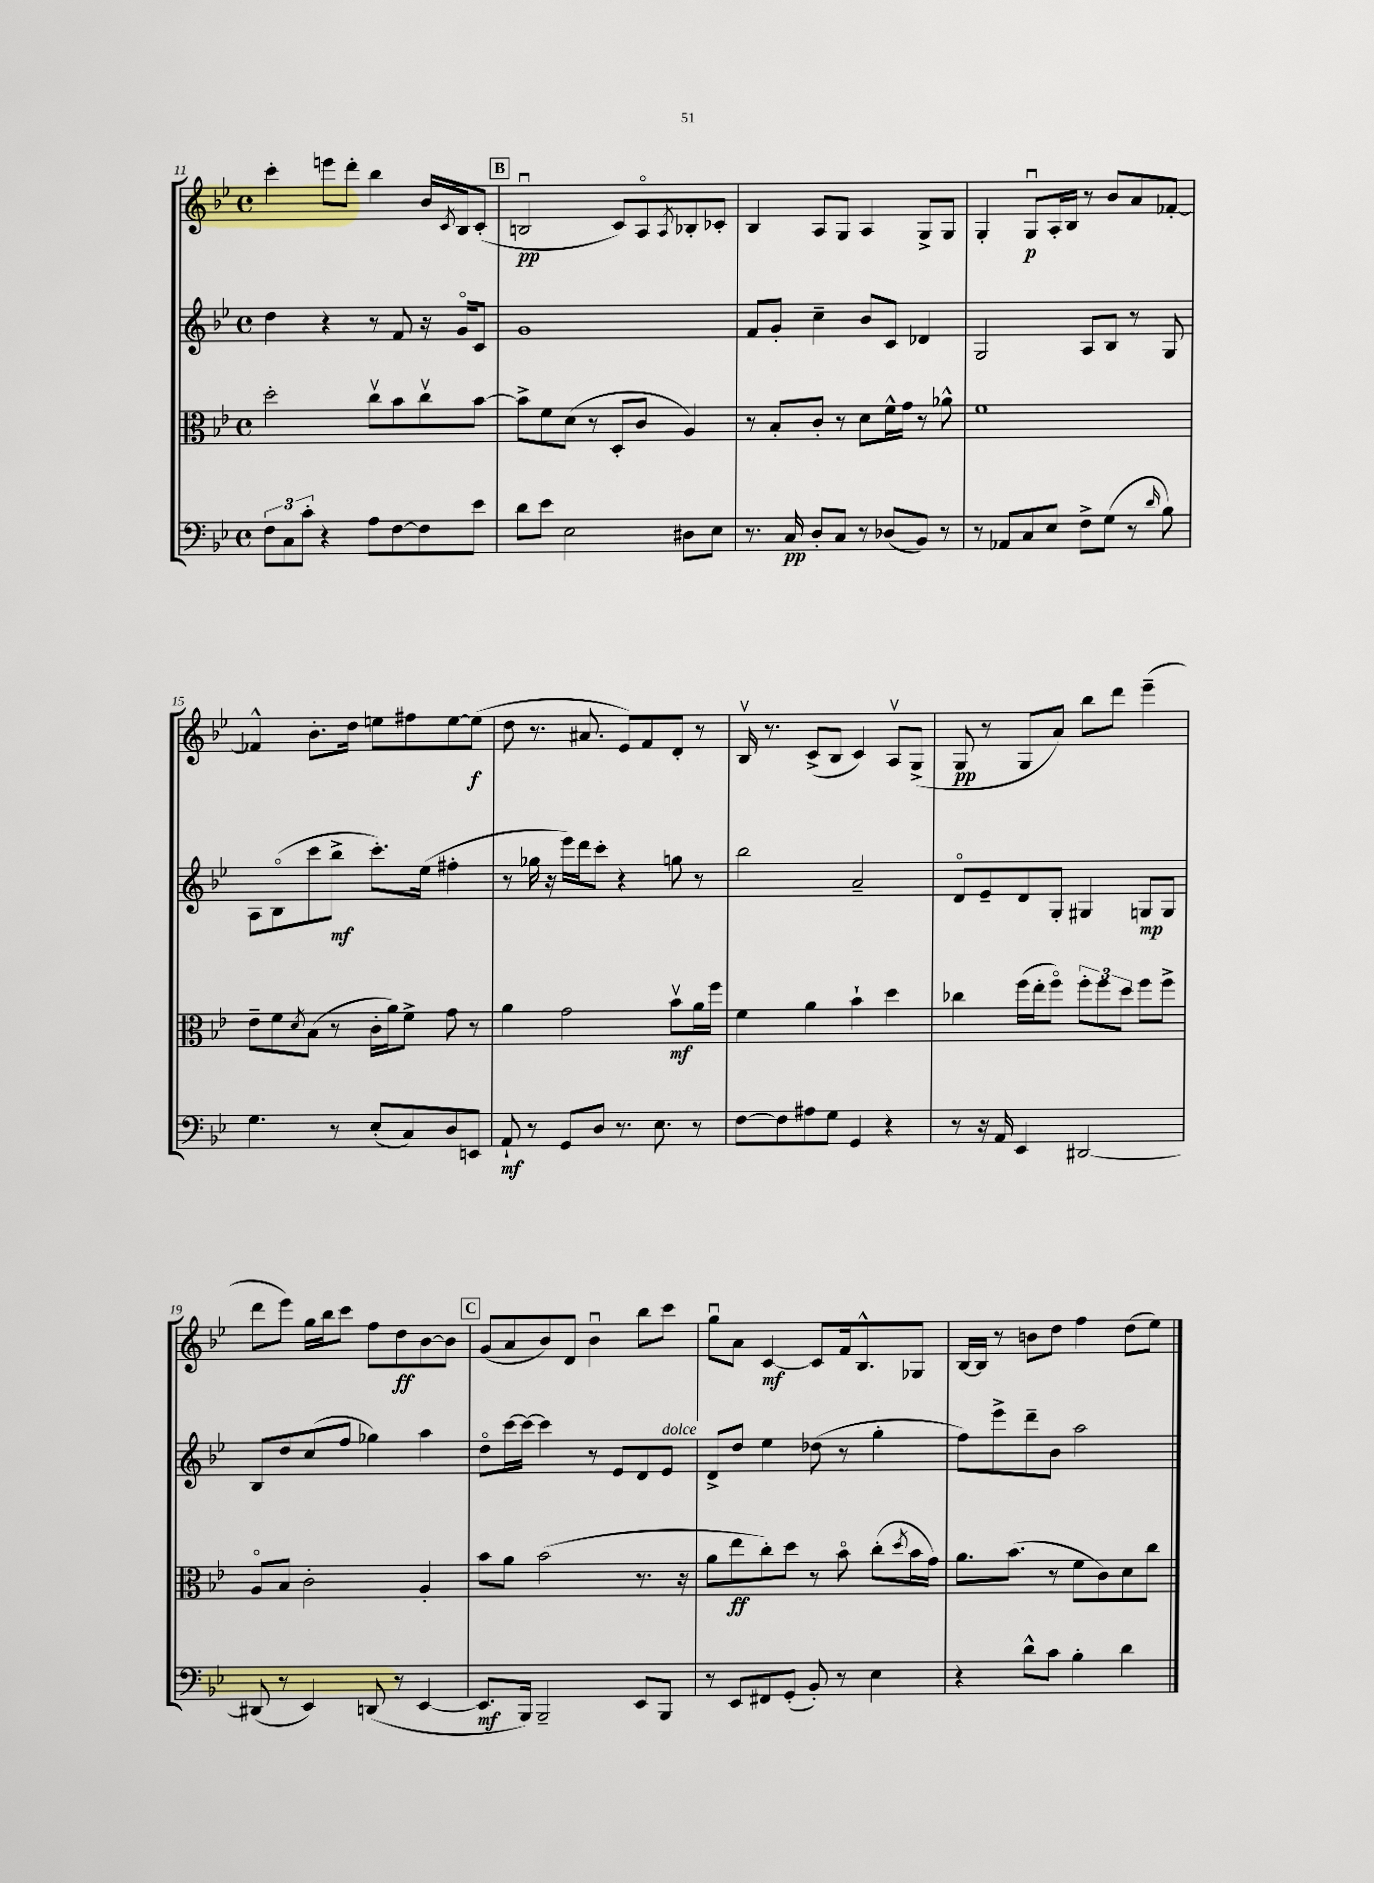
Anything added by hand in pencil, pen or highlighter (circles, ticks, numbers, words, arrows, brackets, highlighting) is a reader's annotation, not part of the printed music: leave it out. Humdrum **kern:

**kern	**dynam	**kern	**dynam	**kern	**dynam	**kern	**dynam
*part4	*part4	*part3	*part3	*part2	*part2	*part1	*part1
*staff4	*staff4	*staff3	*staff3	*staff2	*staff2	*staff1	*staff1
*clefF4	*	*clefC3	*	*clefG2	*	*clefG2	*
*k[b-e-]	*	*k[b-e-]	*	*k[b-e-]	*	*k[b-e-]	*
*M4/4	*	*M4/4	*	*M4/4	*	*M4/4	*
*met(c)	*	*met(c)	*	*met(c)	*	*met(c)	*
=11	=11	=11	=11	=11	=11	=11	=11
12F\L	.	2dd'\	.	4dd\	.	4ccc'\	.
12C\	.	.	.	.	.	.	.
12c'\J	.	.	.	.	.	.	.
4r	.	.	.	4r	.	8eeen\L	.
.	.	.	.	.	.	8ddd'\J	.
8A\L	.	8ccv\L	.	8r	.	4bb-\	.
[8F\	.	8b-\	.	8f/	.	.	.
8F\]	.	8ccv\	.	16r	.	16b-/LL	.
.	.	.	.	.	.	8qc/	.
.	.	.	.	16g/KL	.	16B-/J	.
8e-\J	.	[8b-\J	.	8c/J	.	(8c'/J	.
!!LO:REH:place=s1:t=B
=12	=12	=12	=12	=12	=12	=12	=12
8d\L	.	8b-^\L]	.	1g	.	2Bnu/	pp
8e-\J	.	8f\	.	.	.	.	.
2E-\	.	(8d\J	.	.	.	.	.
.	.	8r	.	.	.	.	.
.	.	8D'/L	.	.	.	8c/L)	.
.	.	8c/J	.	.	.	8A/	.
.	.	.	.	.	.	8qA/	.
8D#X\L	.	4A/)	.	.	.	8B-X'/	.
8E-\J	.	.	.	.	.	8c-X'/J	.
=13	=13	=13	=13	=13	=13	=13	=13
8.r	.	8r	.	8f/L	.	4B-/	.
.	.	8B-'/L	.	8g'/J	.	.	.
16C/	pp	.	.	.	.	.	.
8D'/L	.	8c'/J	.	4cc~\	.	8A/L	.
8C/J	.	8r	.	.	.	8G/J	.
8r	.	8d\L	.	8b-/L	.	4A/	.
(8D-X/L	.	16f^^\L	.	8c/J	.	.	.
.	.	16g\JJ	.	.	.	.	.
8BB-/J)	.	8r	.	4d-X/	.	8G^/L	.
8r	.	8a-X^^\	.	.	.	8G/J	.
=14	=14	=14	=14	=14	=14	=14	=14
8r	.	1f	.	2G/	.	4G'/	.
8AA-X/L	.	.	.	.	.	.	.
8C/	.	.	.	.	.	8Gu/L	p
8E-/J	.	.	.	.	.	16A'/L	.
.	.	.	.	.	.	16B-/JJ	.
8F^\L	.	.	.	8A/L	.	8r	.
(8G\J	.	.	.	8B-/J	.	8b-/L	.
8r	.	.	.	8r	.	8a/	.
16qqd/	.	.	.	.	.	.	.
8B-\)	.	.	.	8G/	.	[8f-X'/J	.
!!LO:LB:g=z
=15	=15	=15	=15	=15	=15	=15	=15
4.G\	.	8e-~\L	.	8A\L	.	4f-X^^/]	.
.	.	8f\	.	(8B-\	.	.	.
.	.	8qd/	.	.	.	.	.
.	.	(8B-\J	.	8ccc\	.	8.b-'\L	.
8r	.	8r	.	8bb-^\J	mf	.	.
.	.	.	.	.	.	16dd\Jk	.
(8E-'/L	.	16c'\LL	.	8.ccc'\L)	.	8een\L	.
.	.	16a\J)	.	.	.	.	.
8C/)	.	8f^\J	.	.	.	8ff#X\	.
.	.	.	.	(16ee-\Jk	.	.	.
8D/	.	8g\	.	4ff#X'\	.	[8ee\	.
8EEn/J	.	8r	.	.	.	(8ee\J]	f
=16	=16	=16	=16	=16	=16	=16	=16
8AA`/	mf	4a\	.	8r	.	8dd\	.
8r	.	.	.	16gg-X\	.	8.r	.
.	.	.	.	16r	.	.	.
8GG/L	.	2g\	.	16eee-\LL)	.	.	.
.	.	.	.	16ddd\J	.	8.a#X/	.
8D/J	.	.	.	8ccc'\J	.	.	.
8.r	.	.	.	4r	.	8e-/L)	.
.	.	.	.	.	.	8f/	.
8.E-\	.	.	.	.	.	.	.
.	.	8b-v\L	mf	8ggn\	.	8d'/J	.
8r	.	16a\L	.	8r	.	8r	.
.	.	16ff\JJ	.	.	.	.	.
=17	=17	=17	=17	=17	=17	=17	=17
[8F\L	.	4f\	.	2bb-\	.	16B-v/	.
.	.	.	.	.	.	8.r	.
8F\]	.	.	.	.	.	.	.
8A#X\	.	4a\	.	.	.	(8c^/L	.
8G\J	.	.	.	.	.	8B-/J	.
4GG/	.	4b-`\	.	2a~/	.	4c/)	.
4r	.	4dd\	.	.	.	8Av/L	.
.	.	.	.	.	.	(8G^/J	.
=18	=18	=18	=18	=18	=18	=18	=18
8r	.	4cc-X\	.	8d/L	.	8G/	pp
16r	.	.	.	8e-~/	.	8r	.
16AA/	.	.	.	.	.	.	.
4EE-/	.	(16ff\LL	.	8d/	.	8G/L	.
.	.	16ee-'\J	.	.	.	.	.
.	.	8ff\J)	.	8G'/J	.	8a/J)	.
[2DD#X/	.	12ff'\L	.	4G#X/	.	8bb-\L	.
.	.	12ff\	.	.	.	.	.
.	.	.	.	.	.	8ddd\J	.
.	.	12dd\J	.	.	.	.	.
.	.	8ff\L	.	8Gn/L	mp	(4eee-~\	.
.	.	8ff^\J	.	8G/J	.	.	.
!!LO:LB:g=z
=19	=19	=19	=19	=19	=19	=19	=19
(8DD#X/]	.	8A/L	.	8B-/L	.	8ddd\L	.
8r	.	8B-/J	.	8dd/	.	8eee-\J)	.
4EE-/)	.	2c'\	.	(8cc/	.	16gg\LL	.
.	.	.	.	.	.	16bb-\J	.
.	.	.	.	8ff/J	.	8ccc\J	.
(8DDn/	.	.	.	4gg-X\)	.	8ff\L	.
8r	.	.	.	.	.	8dd\	ff
[4EE-/	.	4A'/	.	4aa\	.	[8b-\	.
.	.	.	.	.	.	8b-\J]	.
!!LO:REH:place=s1:t=C
=20	=20	=20	=20	=20	=20	=20	=20
8.EE-/L]	mf	8b-\L	.	8dd\L	.	(8g/L	.
.	.	8a\J	.	[16ccc\L	.	8a/	.
16BBB-/Jk)	.	.	.	16ccc\JJ_	.	.	.
2BBB-~/	.	(2b-\	.	4ccc\]	.	8b-/)	.
.	.	.	.	.	.	8d/J	.
.	.	.	.	8r	.	4b-u\	.
.	.	.	.	8e-/L	.	.	.
8EE-/L	.	8.r	.	8d/	.	8bb-\L	.
!	!	!	!	!LO:TX:a:i:t=dolce	!	!	!
8BBB-/J	.	.	.	8e-/J	.	8ccc\J	.
.	.	16r	.	.	.	.	.
=21	=21	=21	=21	=21	=21	=21	=21
8r	.	8a\L	.	8d^/L	.	8ggu\L	.
8EE-/L	.	8ee-\	ff	8dd/J	.	8a\J	.
8FF#X/	.	8cc'\)	.	4ee-\	.	[4c/	mf
(8GG'/J	.	8dd\J	.	.	.	.	.
8BB-'/)	.	8r	.	(8dd-X\	.	8c/L]	.
8r	.	8b-\	.	8r	.	16f/k	.
.	.	.	.	.	.	8.B-^^/	.
4E-\	.	(8cc'\L	.	4gg'\	.	.	.
.	.	8qdd/	.	.	.	.	.
.	.	16b-\L	.	.	.	8G-X/J	.
.	.	16g\JJ)	.	.	.	.	.
=22	=22	=22	=22	=22	=22	=22	=22
4r	.	8.a\L	.	8ff\L)	.	[16B-/LL	.
.	.	.	.	.	.	16B-/JJ]	.
.	.	.	.	8eee-^\	.	8r	.
.	.	(8.b-\J	.	.	.	.	.
8d^^\L	.	.	.	8ddd~\	.	8bn\L	.
8c\J	.	8r	.	8b-\J	.	8dd\J	.
4B-'\	.	8f\L	.	2aa\	.	4ff\	.
.	.	8c\)	.	.	.	.	.
4d\	.	8d\	.	.	.	(8dd\L	.
.	.	8cc\J	.	.	.	8ee-\J)	.
==	==	==	==	==	==	==	==
*-	*-	*-	*-	*-	*-	*-	*-
